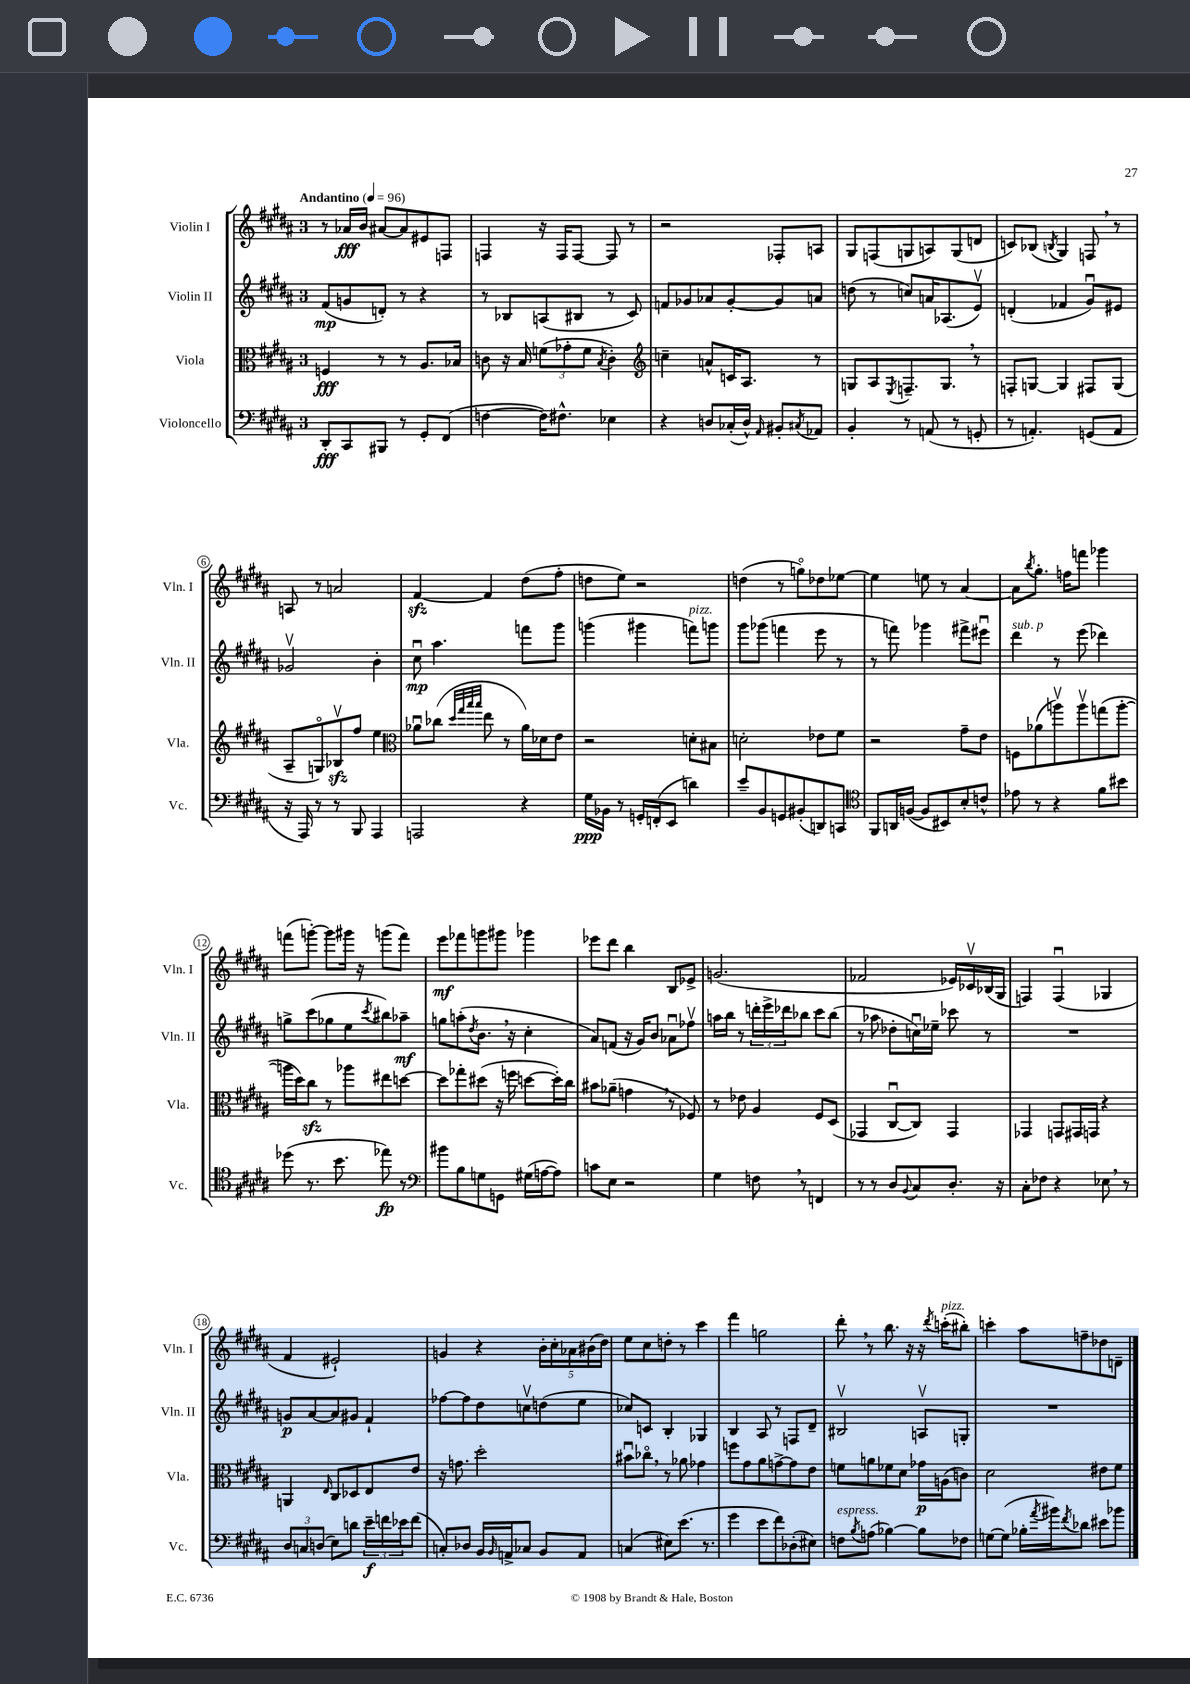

**kern	**dynam	**kern	**dynam	**kern	**dynam	**kern	**dynam
*part4	*part4	*part3	*part3	*part2	*part2	*part1	*part1
*staff4	*staff4	*staff3	*staff3	*staff2	*staff2	*staff1	*staff1
*I"Violoncello	*	*I"Viola	*	*I"Violin II	*	*I"Violin I	*
*I'Vc.	*	*I'Vla.	*	*I'Vln. II	*	*I'Vln. I	*
*clefF4	*	*clefC3	*	*clefG2	*	*clefG2	*
*k[f#c#g#d#a#]	*	*k[f#c#g#d#a#]	*	*k[f#c#g#d#a#]	*	*k[f#c#g#d#a#]	*
*M3/4	*	*M3/4	*	*M3/4	*	*M3/4	*
*MM96	*	*MM96	*	*MM96	*	*MM96	*
=1	=1	=1	=1	=1	=1	=1	=1
!	!	!	!	!	!	!LO:TX:a:B:t=Andantino	!
8DD#'/L	fff	4Fn/	fff	(8f#/L	mp	8r	.
8CC#/	.	.	.	8gn/	.	16a-X/LL	fff
.	.	.	.	.	.	16b/JJ	.
8BBB#X/J	.	8r	.	8dn'/J)	.	[8a#X/L	.
8r	.	8r	.	8r	.	8a#/]	.
8GG#'/L	.	8.A#/L	.	4r	.	8e#X/	.
(8FF#/J	.	.	.	.	.	8Fn/J	.
.	.	16B-X/Jk	.	.	.	.	.
=2	=2	=2	=2	=2	=2	=2	=2
[4Fn\	.	8cn\	.	8r	.	4Fn/	.
.	.	16r	.	8B-X/L	.	.	.
.	.	16B/	.	.	.	.	.
16F\KL])	.	(12fn\L	.	(8An/	.	16r	.
8.F#X^^\J	.	.	.	.	.	16F/KL	.
.	.	12g-X'\	.	.	.	.	.
.	.	.	.	8B#X/J	.	[8F/J	.
.	.	12f\J	.	.	.	.	.
.	.	8qB/	.	.	.	.	.
4E-X\	.	4c'\)	.	8r	.	8F/]	.
.	.	.	.	8c#/)	.	8r	.
=3	=3	=3	=3	=3	=3	=3	=3
*	*	*clefG2	*	*	*	*	*
4r	.	4ccn~\	.	8fn/L	.	2r	.
.	.	.	.	8g-X/	.	.	.
8Dn/L	.	8an^^/L	.	8a-X/	.	.	.
(16C-X'/L	.	16cn/K	.	[8g-'/	.	.	.
16D^^/JJ)	.	8.A#/J	.	.	.	.	.
16qqAA#/	.	.	.	.	.	.	.
8BB#X'/L	.	.	.	8g-/]	.	8F-X'/L	.
8qC#X/	.	.	.	.	.	.	.
8AA-X/J	.	8r	.	8an/J	.	8An/J	.
=4	=4	=4	=4	=4	=4	=4	=4
4BB'/	.	8Gn/L	.	(8ddn\	.	8G#/L	.
.	.	8A#/	.	8r	.	(8Fn/	.
.	.	8qE/	.	.	.	.	.
8r	.	8.Fn~/	.	8ccn/L)	.	8Gn/	.
(8AAn/	.	.	.	16an/K	.	8An/)	.
.	.	8.G,/J	.	(8.A-X/	.	.	.
8r	.	.	.	.	.	(8G/	.
8GGn'/	.	8r	.	8ev/J)	.	8dn/J	.
=5	=5	=5	=5	=5	=5	=5	=5
8r	.	8Fn'/L	.	(4dn'/	.	8cn/L)	.
4.AAn'/)	.	[8Gn/J	.	.	.	(8B-X/J	.
.	.	.	.	.	.	8qBn/	.
.	.	4G/]	.	4f-X/	.	4G#/)	.
(8GGn/L	.	8F#X/L	.	8g#u/L)	.	8Fn,/	.
8AA/J	.	(8G/J	.	8e#X/J	.	8r	.
!!LO:LB:g=z
=6	=6	=6	=6	=6	=6	=6	=6
16r	.	8A#~/L	.	2g-Xv/	.	8An/	.
16AAA#/)	.	.	.	.	.	.	.
8r	.	8Gn/)	.	.	.	8r	.
8r	.	8B-Xzzv/	.	.	.	2an/	.
8BBB/	.	8ff#/J	.	.	.	.	.
4AAA#/	.	4ee\	.	4b'\	.	.	.
=7	=7	=7	=7	=7	=7	=7	=7
*	*	*clefC3	*	*	*	*	*
2AAAn/	.	8a-Xu\L	.	8cc#u\	mp	[4f#zz/	.
.	.	(8cc-X\J	.	4.aa#\	.	.	.
.	.	32qqdd#/LLL	.	.	.	.	.
.	.	32qqgg#/	.	.	.	.	.
.	.	32qqbb/	.	.	.	.	.
.	.	32qqbb/JJJ	.	.	.	.	.
.	.	8ee\	.	.	.	4f#/]	.
.	.	8r	.	.	.	.	.
4r	.	16a-\LL)	.	8fffn\L	.	(8dd#\L	.
.	.	16d-X\J	.	.	.	.	.
.	.	8e\J	.	8ggg#\J	.	8ff#'\J	.
=8	=8	=8	=8	=8	=8	=8	=8
16G#\LL	ppp	2r	.	(4gggn\	.	8ddn\L	.
16BB-X\JJ	.	.	.	.	.	.	.
8r	.	.	.	.	.	8ee\J)	.
16GGn'/LL	.	.	.	4ggg#X\	.	2r	.
(16FFn'/J	.	.	.	.	.	.	.
8EE/J	.	.	.	.	.	.	.
!	!	!	!	!LO:TX:a:i:t=pizz.	!	!	!
4dn\)	.	8dn'\L	.	8fffn\L)	.	.	.
.	.	8B#X\J	.	8gggn\J	.	.	.
=9	=9	=9	=9	=9	=9	=9	=9
8e~/L	.	2dn'\	.	8ggg#\L	.	(4ddn\	.
8BB/	.	.	.	(8ggg-X\J	.	.	.
8GGn/	.	.	.	4fffn\	.	8r	.
(8BB#X'/	.	.	.	.	.	8ggn\L)	.
8DDn/)	.	8e-X\L	.	8eee\	.	8dd-X\	.
8CCn/J	.	8f#\J	.	8r	.	[8ee-X\J	.
=10	=10	=10	=10	=10	=10	=10	=10
*clefC4	*	*	*	*	*	*	*
8FF#/L	.	2r	.	8r	.	4ee-\]	.
16AAn/L	.	.	.	8fffn\)	.	.	.
([16Fn/JJ	.	.	.	.	.	.	.
8F/L]	.	.	.	4ggg-X\	.	8een\	.
8BB#X/)	.	.	.	.	.	8r	.
8B'/	.	8g#~\L	.	8fff#X^\L	.	[4a#/	.
8cn^^/J	.	8e\J	.	8eee#Xu\J	.	.	.
=11	=11	=11	=11	=11	=11	=11	=11
!	!	!	!	!LO:TX:a:i:t=sub. p	!	!	!
8e-X\	.	8Fn\L	.	4ddd#\	.	8a#\L]	.
.	.	.	.	.	.	8qbb/	.
8r	.	(8a-X\	.	.	.	8.gg#'\J	.
4r	.	8aanv\)	.	8r	.	.	.
.	.	.	.	.	.	16ffn\KL	.
.	.	8aav\	.	(8eee\	.	8fffn\J	.
8f#\L	.	(8ggn\	.	4ddd-X\)	.	4ggg-X\	.
8b#X\J	.	[8aa'\J	.	.	.	.	.
!!LO:LB:g=z
=12	=12	=12	=12	=12	=12	=12	=12
(8dd-X\	.	16aan\LL]	.	8ggn^\L	.	(8fffn\L	.
.	.	16dd#\J)	.	.	.	.	.
8.r	.	8cc#zz\J	.	(8ccc#\	.	[8gggn'\J)	.
.	.	8r	.	8gg-X\	.	8ggg\L]	.
8.b\	.	.	.	.	.	.	.
.	.	8aa-X\L	.	8ee\	.	16ggg#X\Jk	.
.	.	.	.	.	.	16r	.
.	.	.	.	8qccc#/	.	.	.
8ee-X\)	fp	8ee#X\	.	8bb#X\)	.	(8gggn\L	.
8r	.	[8ddn\J	.	8aa-X~\J	mf	8fff\J)	.
=13	=13	=13	=13	=13	=13	=13	=13
*clefF4	*	*	*	*	*	*	*
8b#X\L	.	8dd\L]	.	8ggn\L	.	8eee\L	mf
8B\	.	8gg-X'\	.	(8aan'\	.	8fff-X\	.
.	.	.	.	8qdd#/	.	.	.
8Gn\	.	(8dd#X\J	.	8.b,\J	.	8gggn\	.
8GGn\J	.	16r	.	.	.	8ggg#X\J	.
.	.	16ffn\	.	16r	.	.	.
(16G#X\LL	.	[8ddn\L	.	4cc#'\	.	4ggg-X\	.
[16An\J	.	.	.	.	.	.	.
8A\J])	.	16dd'\L])	.	.	.	.	.
.	.	16cc#\JJ	.	.	.	.	.
=14	=14	=14	=14	=14	=14	=14	=14
8cn\L	.	8b#X\L	.	8a#/L)	.	8eee-X\L	.
8E\J	.	(8a-X~\J	.	(8fn/J	.	8ddd#\J	.
2r	.	4gn,\	.	16r	.	4bb\	.
.	.	.	.	16g#/KL)	.	.	.
.	.	.	.	8b/J	.	.	.
.	.	8r	.	8a-Xu\L	.	8B/L	.
.	.	8F-X/)	.	8ff-Xv\J	.	8e-X^/J	.
=15	=15	=15	=15	=15	=15	=15	=15
4G#\	.	8r	.	16aan\LL	.	(2.gn/	.
.	.	.	.	16bb\JJ	.	.	.
.	.	8e-X\	.	8r	.	.	.
8Fn,\	.	4A#/	.	24dddn'\LL	.	.	.
.	.	.	.	24eee^\	.	.	.
.	.	.	.	24ddd-X\J	.	.	.
8r	.	.	.	8bb-X\J	.	.	.
4FFn/	.	8F#/L	.	8ccc#\L	.	.	.
.	.	(8D#/J	.	(8bb-\J	.	.	.
=16	=16	=16	=16	=16	=16	=16	=16
8r	.	4GG-X/	.	8r	.	2f-X/	.
8r	.	.	.	8aa-X\	.	.	.
8D#/L	.	[8C#u/L	.	8dd-X'\L	.	.	.
8qqBB/	.	.	.	.	.	.	.
8C#/	.	8C#/J])	.	16ccnu\L)	.	.	.
.	.	.	.	16ee-X~\JJ	.	.	.
8.D#'/J	.	4GG-/	.	8ccc-X\	.	16e-X/LL)	.
.	.	.	.	.	.	16c-Xv/	.
.	.	.	.	8r	.	(16B-X/	.
16r	.	.	.	.	.	16G#/JJ	.
=17	=17	=17	=17	=17	=17	=17	=17
8C#'\L	.	4GG-X/	.	2.r	.	4Fn/)	.
8F-X\J	.	.	.	.	.	.	.
4r	.	8GGn/L	.	.	.	(4Fu/	.
.	.	16GG#X/L	.	.	.	.	.
.	.	16GGn/JJ	.	.	.	.	.
8E-X,\	.	4r	.	.	.	4G-X/	.
8r	.	.	.	.	.	.	.
!!LO:LB:g=z
=18	=18	=18	=18	=18	=18	=18	=18
12D#/L	.	4AAn/	.	8gn/L	p	4f#/	.
12Cn/	.	.	.	.	.	.	.
.	.	.	.	[8a#/	.	.	.
(12Dn/J	.	.	.	.	.	.	.
.	.	16qqE/	.	.	.	.	.
8E\L)	.	8C#/L	.	8a#/]	.	2e#X`/)	.
8dn\J	.	8D-X/	.	8g#X/J	.	.	.
24e~\LL	f	8E/	.	4f#`/	.	.	.
24fn\	.	.	.	.	.	.	.
24e-X\J	.	.	.	.	.	.	.
(8f\J	.	8e/J	.	.	.	.	.
=19	=19	=19	=19	=19	=19	=19	=19
8Cn'/L)	.	16r	.	[8ff-X\L	.	4gn/	.
.	.	8.gn\	.	.	.	.	.
8D-X/J	.	.	.	8ff-\]	.	.	.
16BB/LL	.	2dd#'\	.	8dd#\	.	4r	.
16qqBB/	.	.	.	.	.	.	.
16AAn^/J	.	.	.	.	.	.	.
8C-X/J	.	.	.	8ccnv\	.	.	.
8BB/L	.	.	.	(8ddn\	.	20b'\LL	.
.	.	.	.	.	.	20cc#'\	.
.	.	.	.	.	.	20a-X\	.
8AA/J	.	.	.	8ee\J	.	.	.
.	.	.	.	.	.	(20b#X\	.
.	.	.	.	.	.	20dd#\JJ)	.
=20	=20	=20	=20	=20	=20	=20	=20
(4Cn/	.	8b#Xu\L	.	8cc-X/L)	.	8ee\L	.
.	.	8cc-X,\J	.	8cn/J	.	8cc#\	.
8E#X\L)	.	8r	.	4B'/	.	8ddn'\J	.
(8.e\J	.	8a-X\	.	.	.	8r	.
.	.	4g-X\	.	4G-X/	.	4ccc#\	.
8.r	.	.	.	.	.	.	.
=21	=21	=21	=21	=21	=21	=21	=21
4g#\	.	8ffn\L	.	4B/	.	4fff#\	.
.	.	8g#\	.	.	.	.	.
8e\L	.	8a#\	.	8A#/	.	2ggn\	.
8f#\)	.	[8gn^\	.	8r	.	.	.
(8D-X'\	.	8g\]	.	8Fn/L	.	.	.
8E#X\J)	.	8e\J	.	8d#~/J	.	.	.
=22	=22	=22	=22	=22	=22	=22	=22
!LO:TX:a:i:t=espress.	!	!	!	!	!	!	!
8Fn\L	.	8fn\L	.	2B#Xv/	.	8ddd#',\	.
8qB/	.	.	.	.	.	.	.
(8An\J	.	8an\	.	.	.	8r	.
[4B-X\)	.	8f-X\	.	.	.	8.bb\	.
.	.	8d#\J	.	.	.	.	.
.	.	.	.	.	.	16r	.
8B-\L]	.	16g-X\LL	p	8Anv/L	.	16r	.
.	.	.	.	.	.	8qddd#/	.
!	!	!	!	!	!	!LO:TX:a:i:t=pizz.	!
.	.	(16An\J	.	.	.	(16cccn'\KL	.
8F-X\J	.	8cn\J)	.	8Gn'/J	.	8bb#X'\J)	.
=23	=23	=23	=23	=23	=23	=23	=23
[8Gn\L	.	2d#\	.	2.r	.	4cccn'\	.
(8G\J]	.	.	.	.	.	.	.
16B-X'\LL	.	.	.	.	.	8aa#\L	.
8qa#/	.	.	.	.	.	.	.
16b#X\J)	.	.	.	.	.	.	.
8qf#/	.	.	.	.	.	.	.
8d-X\J	.	.	.	.	.	8ffn~\	.
8e#X\L	.	8e#X\L	.	.	.	8dd-X\	.
8b-X\J	.	8f#\J	.	.	.	8dn~\J	.
==	==	==	==	==	==	==	==
*-	*-	*-	*-	*-	*-	*-	*-
